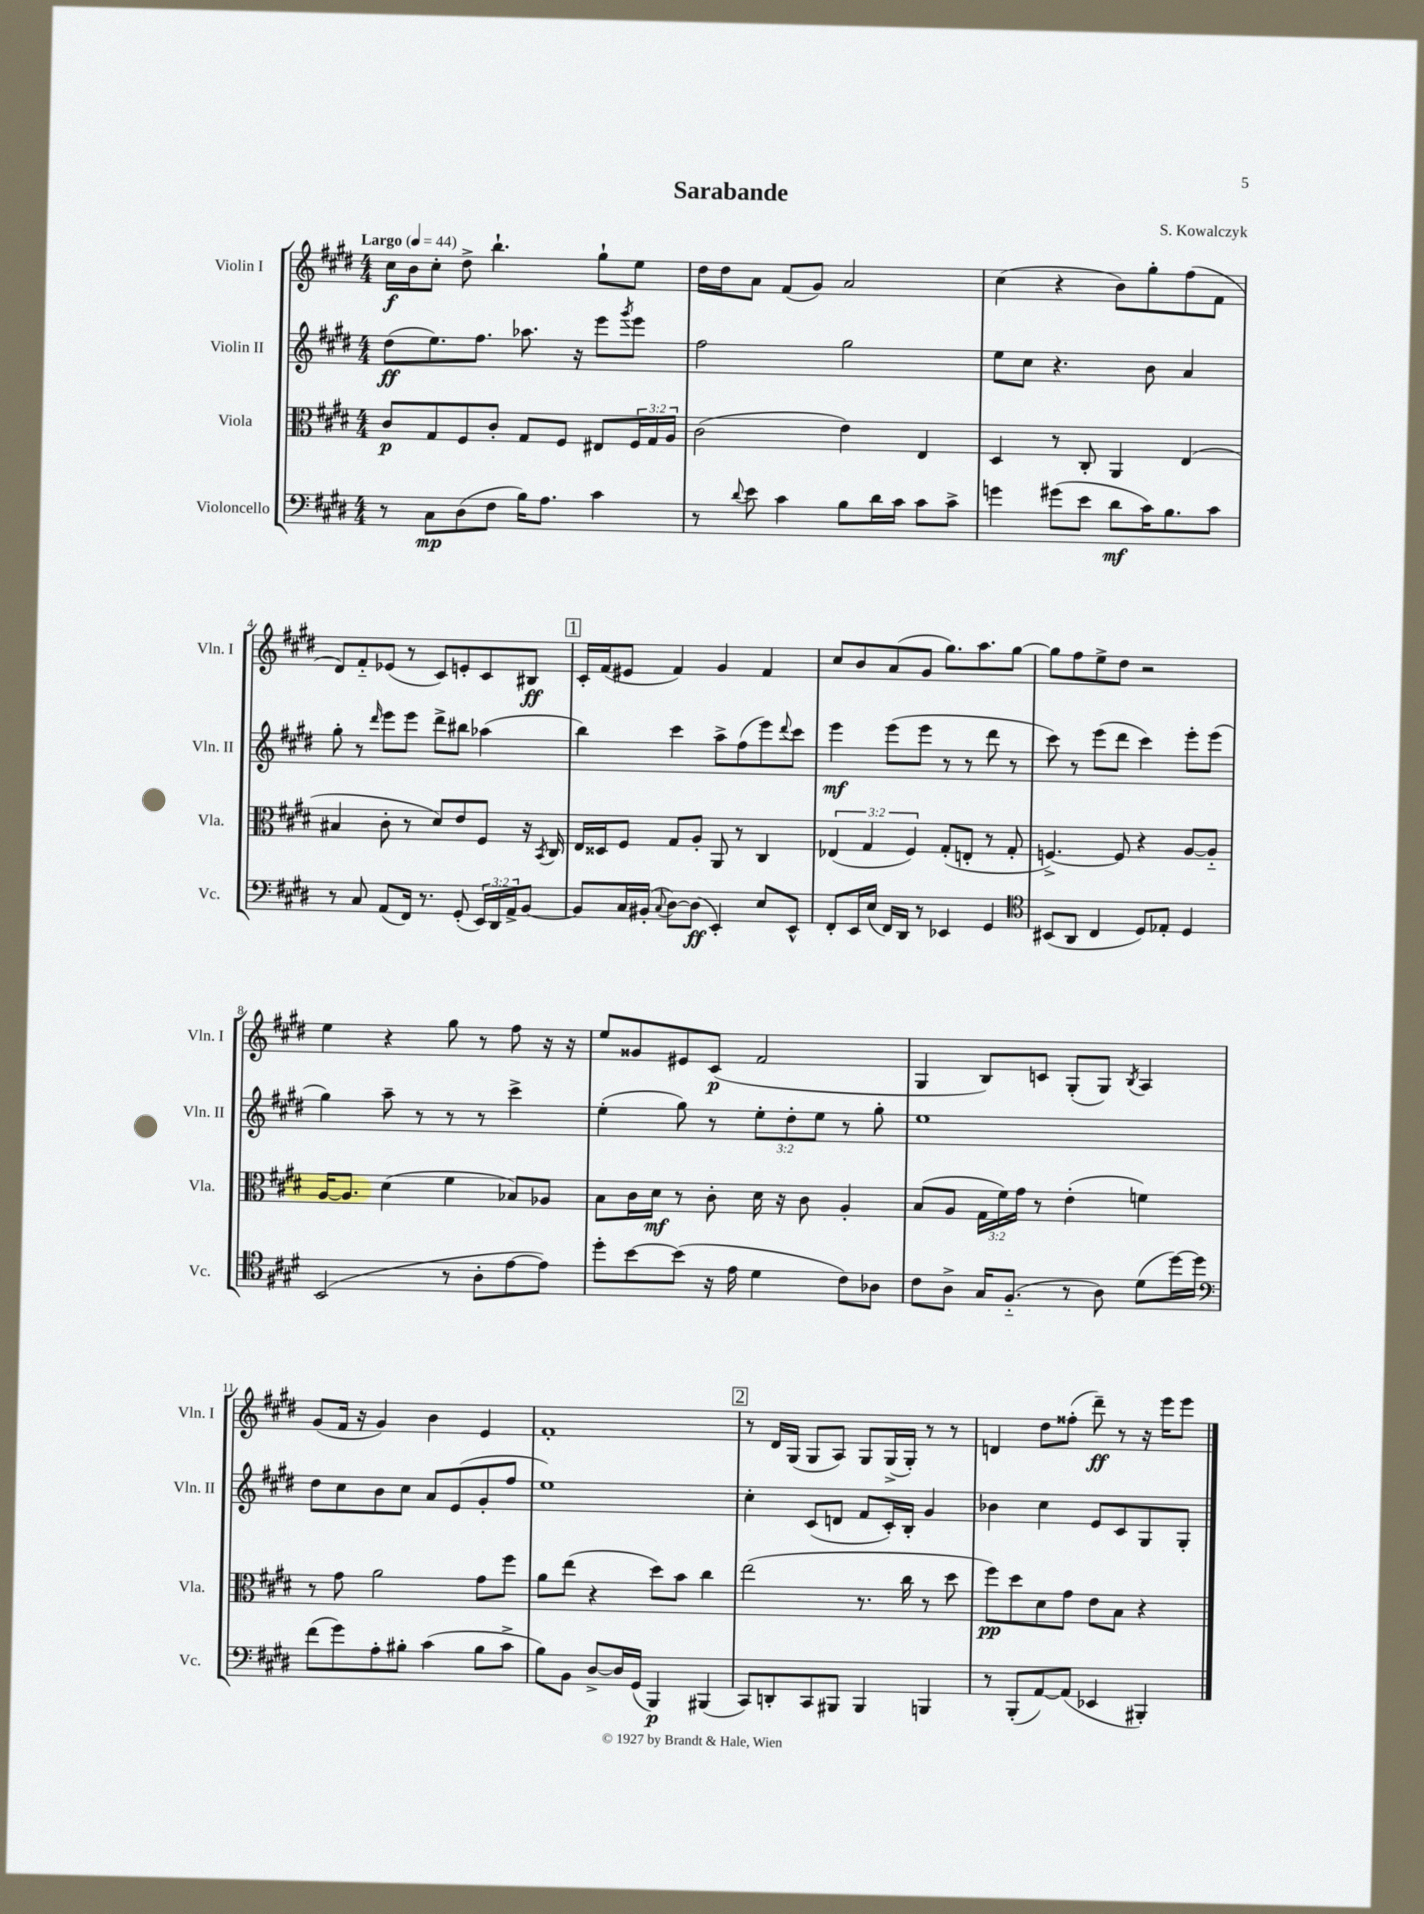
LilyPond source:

\header { title = "Sarabande" composer = "S. Kowalczyk" }
<<
\new StaffGroup <<
\new Staff = "s0" \with { instrumentName = "Violin I" shortInstrumentName = "Vln. I" } {
    \clef treble \key e \major \numericTimeSignature \time 4/4 \tempo "Largo" 4 = 44
    cis''16\f b'16 cis''8-. dis''8-> b''4.-! gis''8-! e''8 |
    dis''16 dis''16 a'8 fis'8( gis'8) a'2 |
    cis''4( r4 b'8) gis''8-. fis''8( fis'8 |
    dis'8) fis'8-_ ees'8( r8 cis'8) e'8-. cis'8 bis8\ff |
    \mark \markup { \box "1" } cis'16-. fis'16( eis'8 fis'4) gis'4 fis'4 |
    cis''8 b'8 a'8( gis'8 gis''8.) a''8. gis''8~ |
    gis''8 fis''8 e''8-> dis''8 r2 |
    e''4 r4 gis''8 r8 fis''8 r16 r16 |
    e''8 gisis'8 eis'8 cis'8\p( fis'2 |
    gis4 b8) c'8 gis8-.( gis8) \acciaccatura { b8 } a4 |
    gis'8( fis'16 r16 gis'4) b'4 e'4 |
    fis'1-. |
    \mark \markup { \box "2" } r8 dis'16 gis16( gis8 a8) gis8 gis16->( gis16-.) r8 r8 |
    d'4 dis''8 fisis''8-.( dis'''8--\ff) r8 r16 e'''16 e'''8 \bar "|." |
}
\new Staff = "s1" \with { instrumentName = "Violin II" shortInstrumentName = "Vln. II" } {
    \clef treble \key e \major \numericTimeSignature \time 4/4 \override Staff.TupletNumber.text = #tuplet-number::calc-fraction-text
    dis''8\ff( e''8.) fis''8. aes''8. r16 e'''8 \acciaccatura { gis'''8 } e'''8 |
    fis''2 gis''2 |
    e''8 cis''8 r4. b'8 a'4 |
    gis''8-. r8 \grace { dis'''16 } e'''8 e'''8 dis'''8-> bis''8 aes''4( |
    \mark \markup { \box "1" } b''4) cis'''4 a''8-> fis''8( e'''8) \appoggiatura { dis'''8 } cis'''8 |
    e'''4\mf e'''8( e'''8 r8 r8 dis'''8 r8 |
    cis'''8) r8 e'''8( dis'''8 cis'''4) e'''8-. e'''8( |
    gis''4) a''8-- r8 r8 r8 cis'''4-> |
    e''4-.( gis''8) r8 \tuplet 3/2 { e''8-. dis''8-. e''8 } r8 gis''8-. |
    e''1 |
    dis''8 cis''8 b'8 cis''8 a'8 e'8( gis'8-. fis''8 |
    e''1) |
    \mark \markup { \box "2" } cis''4-. cis'8( d'8 fis'8 cis'16-.) b16-. gis'4 |
    bes'4 cis''4 e'8 cis'8 gis8 gis8-. \bar "|." |
}
\new Staff = "s2" \with { instrumentName = "Viola" shortInstrumentName = "Vla." } {
    \clef alto \key e \major \numericTimeSignature \time 4/4 \override Staff.TupletNumber.text = #tuplet-number::calc-fraction-text
    cis'8\p gis8 fis8 cis'8-. gis8 fis8 eis8 \tuplet 3/2 { fis16 gis16 a16 } |
    cis'2( e'4) e4 |
    dis4 r8 cis8-. a,4 e4( |
    bis4 cis'8-. r8 dis'8) e'8 fis8 r16 \acciaccatura { b,8 } cis16 |
    \mark \markup { \box "1" } e16 disis16 fis8 gis8 a8-. a,8 r8 cis4 |
    \tuplet 3/2 { ees4( gis4 fis4) } gis8-.( e8-. r8 gis8-. |
    f4.~->) f8 r4 a8~ a8-_ |
    a16~ a8. dis'4( fis'4 bes8) aes8 |
    b8 cis'16 dis'16\mf r8 cis'8-. dis'16 r16 cis'8 a4-. |
    b8( a8 \tuplet 3/2 { gis16 fis'16) gis'16 } r8 e'4-.( f'4) |
    r8 gis'8 a'2 gis'8 fis''8 |
    a'8 e''8( r4 dis''8) b'8 cis''4 |
    \mark \markup { \box "2" } e''2( r8. cis''16 r8 dis''8 |
    fis''8\pp) dis''8 dis'8 gis'8 e'8 b8 r4 \bar "|." |
}
\new Staff = "s3" \with { instrumentName = "Violoncello" shortInstrumentName = "Vc." } {
    \clef bass \key e \major \numericTimeSignature \time 4/4 \override Staff.TupletNumber.text = #tuplet-number::calc-fraction-text
    r8 cis8\mp dis8( fis8 b16) a8. cis'4 |
    r8 \appoggiatura { dis'8 } e'8 cis'4 b8 dis'16 cis'16 cis'8 cis'8-> |
    g'4 gis'8( e'8 dis'8\mf cis'16) b8. cis'8 |
    r8 cis8 a,8( fis,16) r8. gis,8-.( \tuplet 3/2 { e,16) dis,16 a,16-> } b,8~ |
    \mark \markup { \box "1" } b,8 cis16 bis,16-.( \appoggiatura { cis8 } dis8~) dis8\ff( e,4-.) e8 e,8-^ |
    fis,8-. e,16 e16( fis,16) dis,16 r8 ees,4 gis,4 |
    \clef tenor bis,8( a,8 cis4 dis8) ees8-. dis4 |
    b,2( r8 a8-. e'8~ e'8) |
    dis''8-. b'8~ b'8( r16 e'16 dis'4 cis'8) aes8 |
    cis'8 a8-> gis16 fis8.-_( r8 a8) dis'8( dis''16~) dis''16 |
    \clef bass fis'8( gis'8) a8-. bis8-. cis'4( bis8 cis'8-> |
    b8) b,8 dis8~-> dis16 gis,16( b,,4\p) bis,,4( |
    \mark \markup { \box "2" } cis,8) d,8-. cis,8 bis,,8 bis,,4 b,,4 |
    r8 b,,8-.( a,8~) a,8( ees,4 bis,,4-.) \bar "|." |
}
>>
>>
